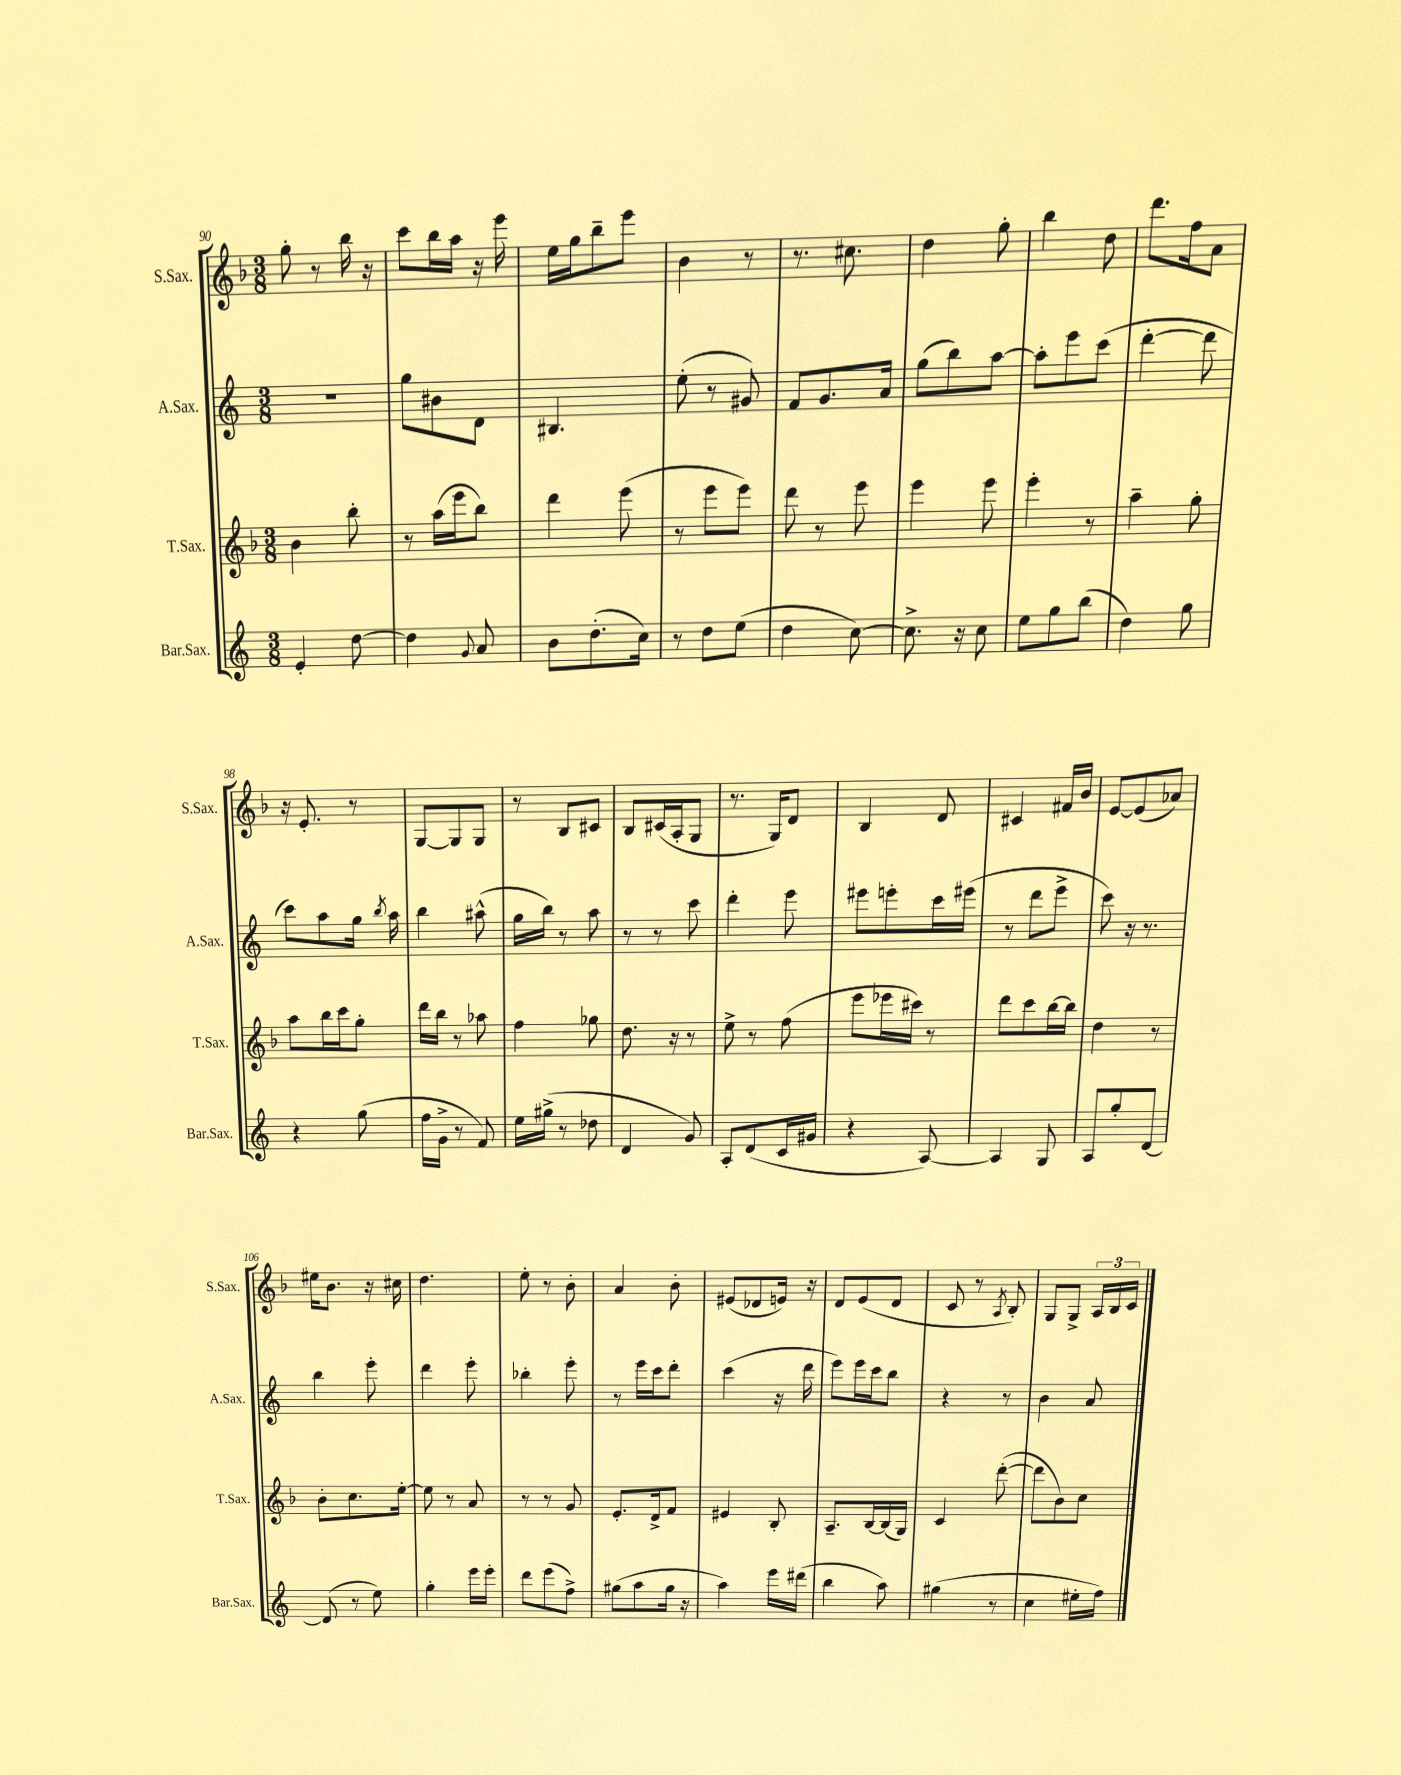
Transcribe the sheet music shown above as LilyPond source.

<<
\new StaffGroup <<
\new Staff = "s0" \with { instrumentName = "S.Sax." shortInstrumentName = "S.Sax." } {
    \clef treble \key f \major \numericTimeSignature \time 3/8
    \autoBeamOff g''8-. r8 bes''16 r16 |
    c'''8[ bes''16 a''16] r16 e'''16 |
    e''16[ g''16 bes''8-- e'''8] |
    bes'4 r8 |
    r8. cis''8. |
    d''4 g''8-. |
    bes''4 d''8 |
    d'''8.[ f''16 a'8] |
    r16 e'8.-. r8 |
    g8[~ g8 g8] |
    r8 bes8[ cis'8] |
    bes8[ cis'16( a16-. g8] |
    r8. g16[) d'8] |
    bes4 d'8 |
    cis'4 fis'16[ bes'16] |
    e'8[~ e'8( aes'8]) |
    eis''16[ bes'8.] r16 cis''16 |
    d''4. |
    e''8-. r8 bes'8-. |
    a'4 bes'8-. |
    eis'8[( des'8 e'16]) r16 |
    d'8[ e'8( d'8] |
    c'8 r8 \acciaccatura { a8 } bes8-.) |
    g8[ g8]-> \tuplet 3/2 { a16[ bes16 c'16] } \bar "|." |
}
\new Staff = "s1" \with { instrumentName = "A.Sax." shortInstrumentName = "A.Sax." } {
    \clef treble \key c \major \numericTimeSignature \time 3/8
    \autoBeamOff R4. |
    g''8[ bis'8 d'8] |
    bis4. |
    e''8-.( r8 gis'8) |
    f'8[ g'8. a'16] |
    g''8[( b''8) a''8]~ |
    a''8[-. e'''8 c'''8]( |
    d'''4~-. d'''8 |
    c'''8[) a''8 g''16] \acciaccatura { b''8 } a''16 |
    b''4 ais''8-^( |
    g''16[ b''16]) r8 a''8 |
    r8 r8 c'''8 |
    d'''4-. e'''8 |
    eis'''8[ e'''8-. c'''16 eis'''16]( |
    r8 d'''8[ e'''8]-> |
    c'''8) r16 r8. |
    b''4 e'''8-. |
    d'''4 e'''8-. |
    bes''4-. e'''8-. |
    r8 e'''16[ c'''16 d'''8]-. |
    c'''4( r16 d'''16 |
    e'''8[) e'''16 c'''16 b''8] |
    r4 r8 |
    b'4 a'8 \bar "|." |
}
\new Staff = "s2" \with { instrumentName = "T.Sax." shortInstrumentName = "T.Sax." } {
    \clef treble \key f \major \numericTimeSignature \time 3/8
    \autoBeamOff bes'4 bes''8-. |
    r8 a''16[( e'''16 bes''8]) |
    d'''4 e'''8( |
    r8 e'''8[ e'''8]) |
    d'''8 r8 e'''8 |
    e'''4 e'''8 |
    e'''4-. r8 |
    a''4-- g''8-. |
    a''8[ bes''16 c'''16 g''8]-. |
    d'''16[ bes''16] r8 aes''8 |
    f''4 ges''8 |
    d''8. r16 r8 |
    e''8-> r8 f''8( |
    e'''8[ ees'''16 cis'''16]) r8 |
    d'''8[ c'''8 bes''16~ bes''16] |
    d''4 r8 |
    bes'8[-. c''8. e''16]~-. |
    e''8 r8 a'8 |
    r8 r8 g'8 |
    e'8.[-. d'16-> f'8] |
    eis'4 bes8-. |
    a8.[-- bes16~ bes16( g16]) |
    c'4 d'''8~-.( |
    d'''8[ bes'8) c''8] \bar "|." |
}
\new Staff = "s3" \with { instrumentName = "Bar.Sax." shortInstrumentName = "Bar.Sax." } {
    \clef treble \key c \major \numericTimeSignature \time 3/8
    \autoBeamOff e'4-. d''8~ |
    d''4 \appoggiatura { g'8 } a'8 |
    b'8[ d''8.-.( c''16]) |
    r8 d''8[ e''8]( |
    d''4 c''8~) |
    c''8.-> r16 c''8 |
    e''8[ g''8 b''8]( |
    d''4) g''8 |
    r4 g''8( |
    f''16[ g'16]-> r8 f'8) |
    e''16[ gis''16]->( r8 des''8 |
    d'4 g'8) |
    a8[-. d'8( c'16 gis'16] |
    r4 a8~) |
    a4 g8 |
    a8[ g''8-. d'8]~ |
    d'8( r8 e''8) |
    g''4-. e'''16[ e'''16]-. |
    d'''8[ e'''8( f''8]->) |
    gis''8[( a''8 gis''16] r16 |
    a''4) e'''16[ dis'''16]( |
    b''4 a''8) |
    gis''4( r8 |
    c''4 eis''16[-. f''16]) \bar "|." |
}
>>
>>
\layout { \context { \Score currentBarNumber = #90 } }
